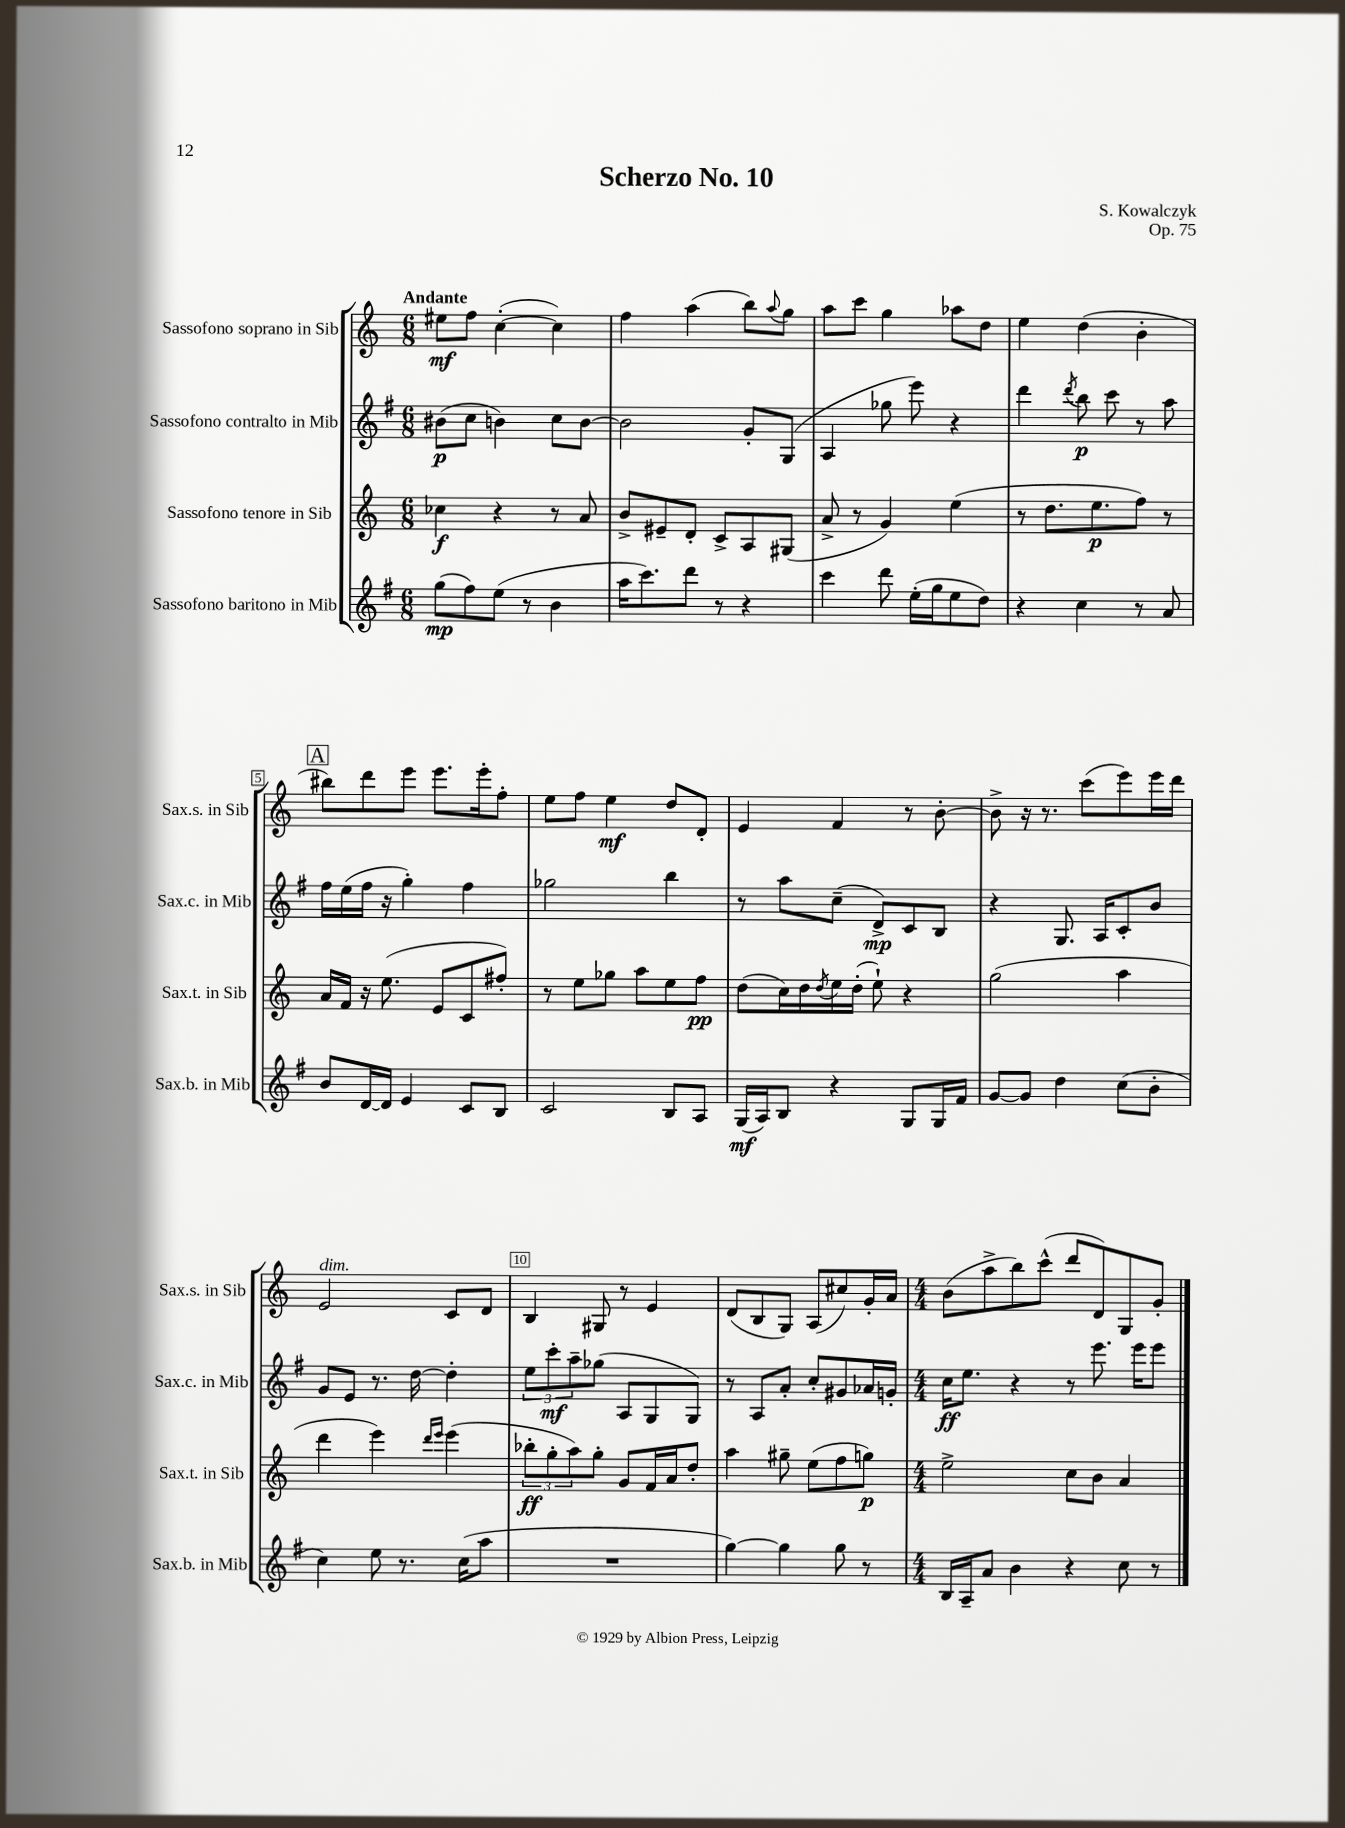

**kern	**dynam	**kern	**dynam	**kern	**dynam	**kern	**dynam
*part4	*part4	*part3	*part3	*part2	*part2	*part1	*part1
*staff4	*staff4	*staff3	*staff3	*staff2	*staff2	*staff1	*staff1
*I"Sassofono baritono in Mib	*	*I"Sassofono tenore in Sib	*	*I"Sassofono contralto in Mib	*	*I"Sassofono soprano in Sib	*
*I'Sax.b. in Mib	*	*I'Sax.t. in Sib	*	*I'Sax.c. in Mib	*	*I'Sax.s. in Sib	*
*clefG2	*	*clefG2	*	*clefG2	*	*clefG2	*
*k[f#]	*	*k[]	*	*k[f#]	*	*k[]	*
*M6/8	*	*M6/8	*	*M6/8	*	*M6/8	*
=1	=1	=1	=1	=1	=1	=1	=1
!	!	!	!	!	!	!LO:TX:a:B:t=Andante	!
(8gg\L	mp	4cc-X\	f	(8b#X\L	p	8ee#X\L	mf
8ff#\)	.	.	.	8cc\J	.	8ff\J	.
(8ee\J	.	4r	.	4bn\)	.	([4cc'\	.
8r	.	.	.	.	.	.	.
4b\	.	8r	.	8cc\L	.	4cc\])	.
.	.	8a/	.	[8b\J	.	.	.
=2	=2	=2	=2	=2	=2	=2	=2
16aa\KL	.	8b^/L	.	2b\]	.	4ff\	.
8.ccc\)	.	.	.	.	.	.	.
.	.	8e#X~/	.	.	.	.	.
8ddd\J	.	8d'/J	.	.	.	(4aa\	.
8r	.	8c^/L	.	.	.	.	.
4r	.	8A/	.	8g'/L	.	8bb\L)	.
.	.	.	.	.	.	8qqaa/	.
.	.	(8G#X/J	.	(8G/J	.	8gg\J	.
=3	=3	=3	=3	=3	=3	=3	=3
4ccc\	.	8a^/	.	4A/	.	8aa\L	.
.	.	8r	.	.	.	8ccc\J	.
8ddd\	.	4g/)	.	8gg-X\	.	4gg\	.
(16ee'\LL	.	.	.	8eee\)	.	.	.
16gg\J	.	.	.	.	.	.	.
8ee\	.	(4ee\	.	4r	.	8aa-X\L	.
8dd\J)	.	.	.	.	.	8dd\J	.
=4	=4	=4	=4	=4	=4	=4	=4
4r	.	8r	.	4ddd\	.	4ee\	.
.	.	8.dd\L	.	.	.	.	.
.	.	.	.	8qddd/	.	.	.
4cc\	.	.	.	8bb\	p	(4dd\	.
.	.	8.ee\	p	.	.	.	.
.	.	.	.	8ccc\	.	.	.
8r	.	8ff\J)	.	8r	.	4b'\	.
8a/	.	8r	.	8aa\	.	.	.
!!LO:LB:g=z
!!LO:REH:place=s1:t=A
=5	=5	=5	=5	=5	=5	=5	=5
8b/L	.	16a/LL	.	16ff#\LL	.	8bb#X\L)	.
.	.	16f/JJ	.	(16ee\	.	.	.
[16d/L	.	16r	.	16ff#\JJ	.	8ddd\	.
16d/JJ]	.	(8.ee\	.	16r	.	.	.
4e/	.	.	.	4gg'\)	.	8eee\J	.
.	.	8e/L	.	.	.	8.eee\L	.
8c/L	.	8c/	.	4ff#\	.	.	.
.	.	.	.	.	.	16eee'\k	.
8B/J	.	8ff#X'/J)	.	.	.	8ff'\J	.
=6	=6	=6	=6	=6	=6	=6	=6
2c/	.	8r	.	2gg-X\	.	8ee\L	.
.	.	8ee\L	.	.	.	8ff\J	.
.	.	8gg-X\J	.	.	.	4ee\	mf
.	.	8aa\L	.	.	.	.	.
8B/L	.	8ee\	.	4bb\	.	8dd/L	.
8A/J	.	8ff\J	pp	.	.	8d'/J	.
=7	=7	=7	=7	=7	=7	=7	=7
(16G/LL	mf	(8dd\L	.	8r	.	4e/	.
16A/J)	.	.	.	.	.	.	.
8B/J	.	16cc\L)	.	8aa\L	.	.	.
.	.	16dd\	.	.	.	.	.
.	.	8qdd/	.	.	.	.	.
4r	.	16ee\	.	(8cc~\J	.	4f/	.
.	.	(16dd'\JJ	.	.	.	.	.
.	.	8ee`\)	.	8d^/L)	mp	.	.
8G/L	.	4r	.	8c/	.	8r	.
16G/L	.	.	.	8B/J	.	[8b'\	.
16f#/JJ	.	.	.	.	.	.	.
=8	=8	=8	=8	=8	=8	=8	=8
[8g/L	.	(2gg\	.	4r	.	8b^\]	.
8g/J]	.	.	.	.	.	16r	.
.	.	.	.	.	.	8.r	.
4dd\	.	.	.	8.G/	.	.	.
.	.	.	.	.	.	(8ccc\L	.
.	.	.	.	16A/KL	.	.	.
(8cc\L	.	4aa\	.	8c'/	.	8eee\)	.
8b'\J	.	.	.	8b/J	.	16eee\L	.
.	.	.	.	.	.	16ddd\JJ	.
!!LO:LB:g=z
=9	=9	=9	=9	=9	=9	=9	=9
!	!	!	!	!	!	!LO:TX:a:i:t=dim.	!
4cc\)	.	4ddd\	.	8g/L	.	2e/	.
.	.	.	.	8e/J	.	.	.
8ee\	.	4eee\)	.	8.r	.	.	.
8.r	.	.	.	.	.	.	.
.	.	.	.	[16dd\	.	.	.
.	.	16qqddd/LL	.	.	.	.	.
.	.	16qqeee/JJ	.	.	.	.	.
.	.	(4eee\	.	4dd'\]	.	8c/L	.
(16cc\KL	.	.	.	.	.	.	.
8aa\J	.	.	.	.	.	8d/J	.
=10	=10	=10	=10	=10	=10	=10	=10
2.r	.	12bb-X'\L	ff	12ee\L	.	4B/	.
.	.	12gg'\	.	12ccc'\	mf	.	.
.	.	12aa\)	.	12aa~\	.	.	.
.	.	8gg'\J	.	(8gg-X\J	.	8G#X/	.
.	.	8g/L	.	8A/L	.	8r	.
.	.	16f/L	.	8G/	.	4e/	.
.	.	16a/J	.	.	.	.	.
.	.	8dd'/J	.	8G/J)	.	.	.
=11	=11	=11	=11	=11	=11	=11	=11
[4gg\)	.	4aa\	.	8r	.	(8d/L	.
.	.	.	.	8A/L	.	8B/	.
4gg\]	.	8gg#X~\	.	8a'/J	.	8G/J)	.
.	.	(8ee\L	.	8cc'/L	.	(8A/L	.
8gg\	.	8ff\	.	8g#X/	.	8cc#X/)	.
8r	.	8ggn\J)	p	16a-X/L	.	16g'/L	.
.	.	.	.	16gn'/JJ	.	16a/JJ	.
=12	=12	=12	=12	=12	=12	=12	=12
*M4/4	*	*M4/4	*	*M4/4	*	*M4/4	*
16B/LL	.	2ee^\	.	16cc\KL	ff	(8b\L	.
16A~/J	.	.	.	8.ee\J	.	.	.
8a/J	.	.	.	.	.	8aa^\	.
4b\	.	.	.	4r	.	8bb\)	.
.	.	.	.	.	.	(8ccc^^\J	.
4r	.	8cc\L	.	8r	.	8ddd/L	.
.	.	8b\J	.	8.eee\	.	8d/)	.
8cc\	.	4a/	.	.	.	8G/	.
.	.	.	.	16eee\KL	.	.	.
8r	.	.	.	8eee\J	.	8g'/J	.
==	==	==	==	==	==	==	==
*-	*-	*-	*-	*-	*-	*-	*-
